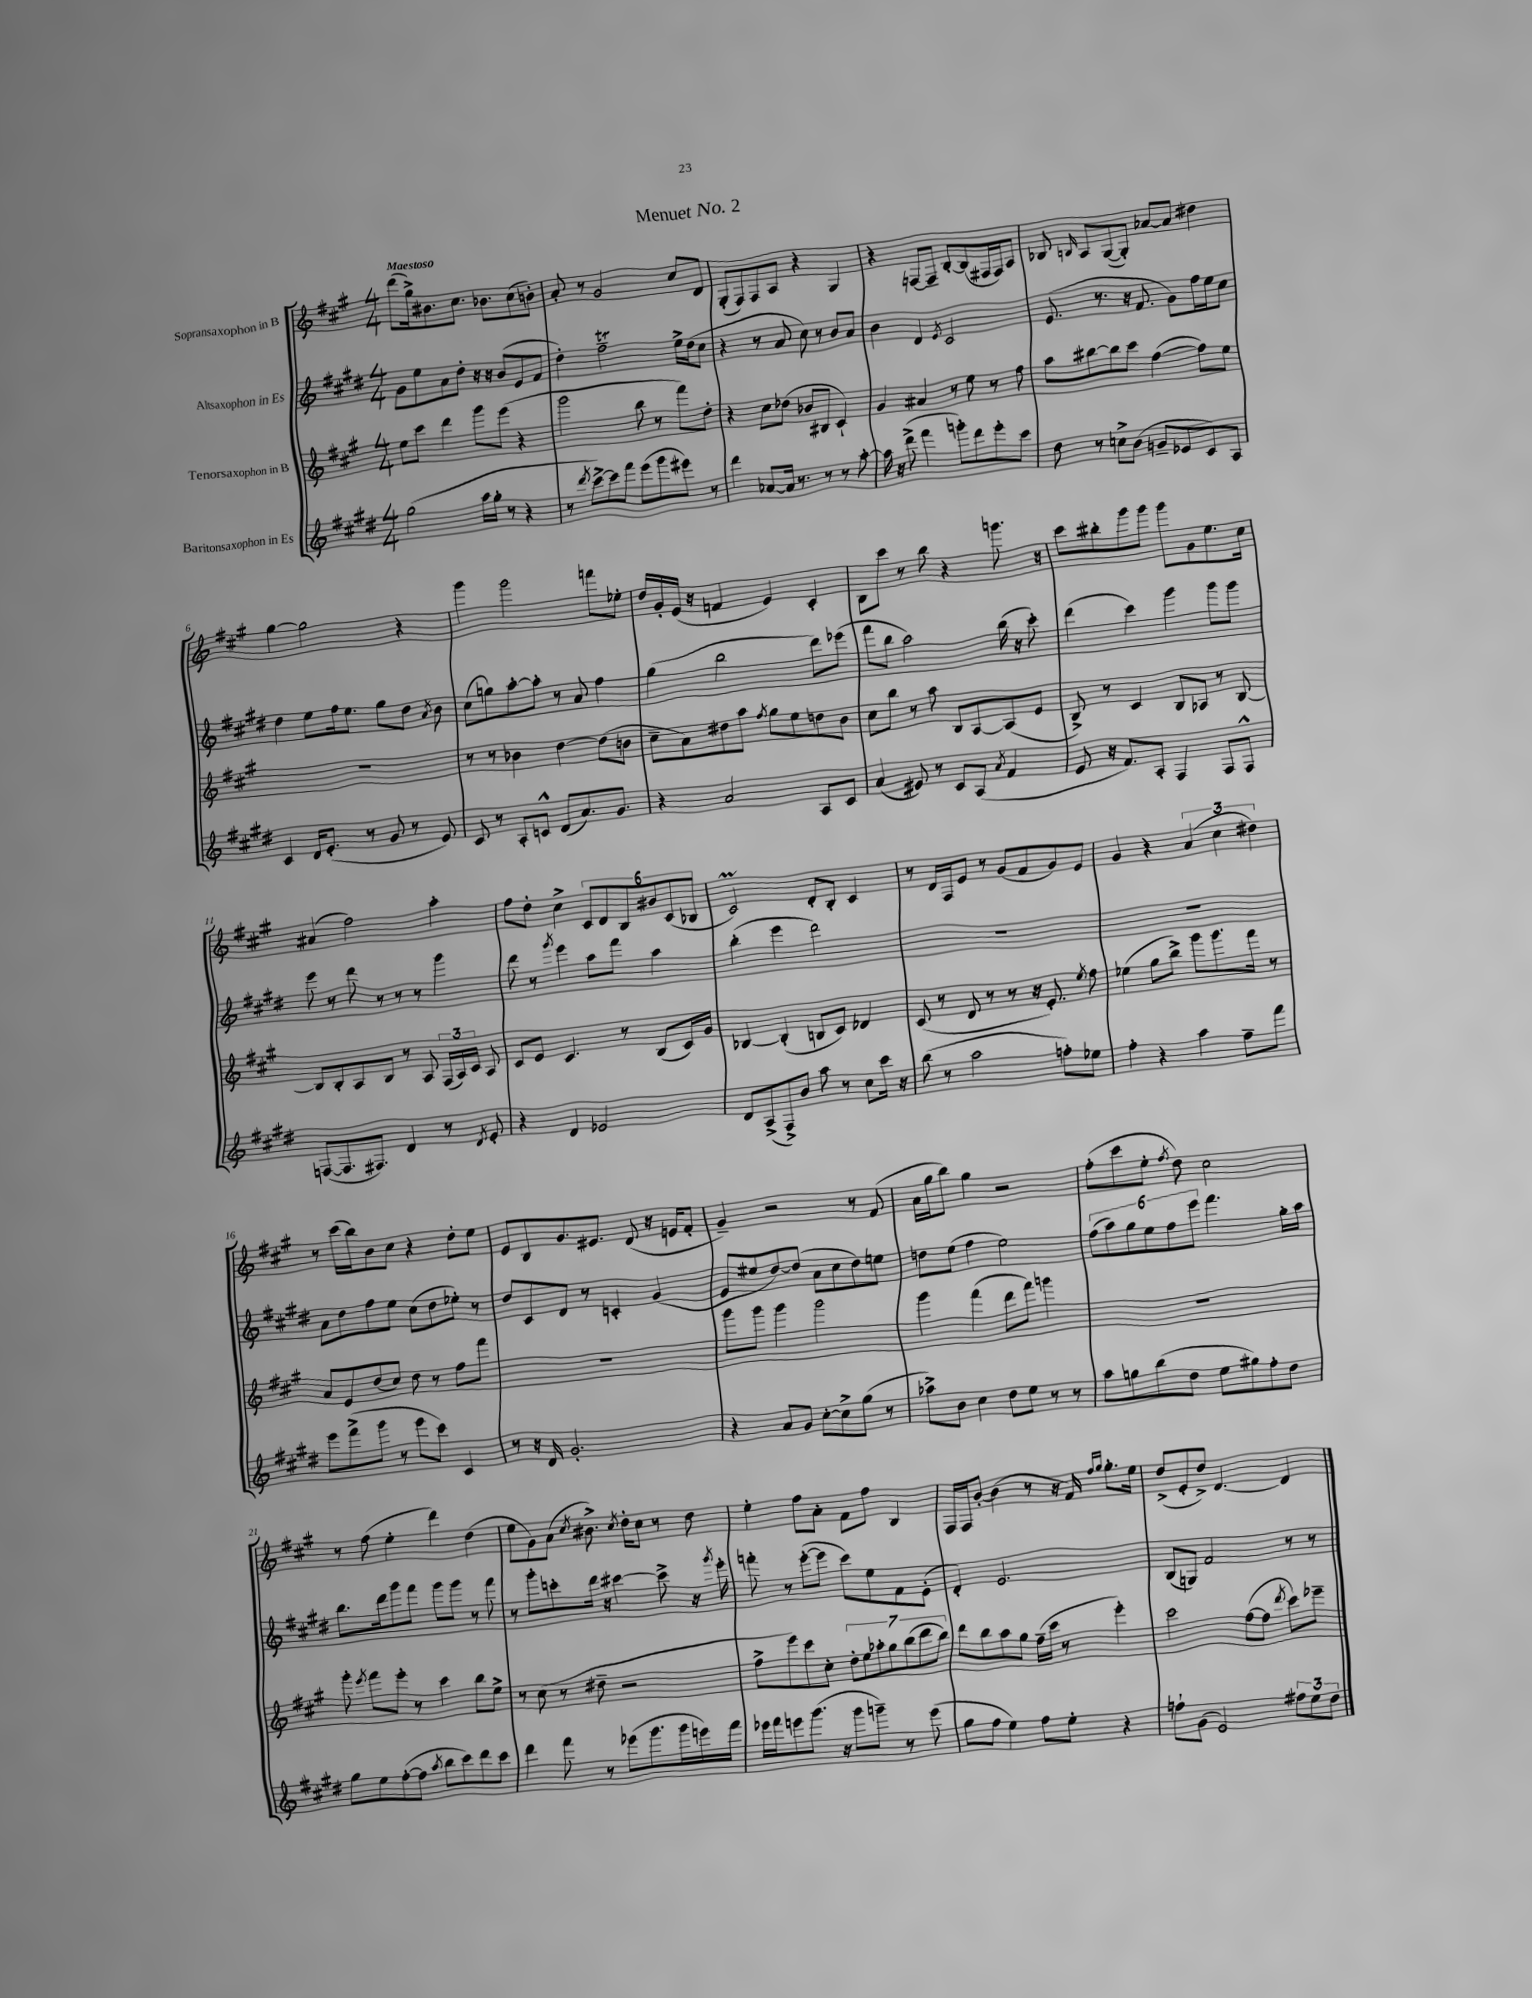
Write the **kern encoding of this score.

**kern	**kern	**kern	**kern
*staff4	*staff3	*staff2	*staff1
*clefG2	*clefG2	*clefG2	*clefG2
*k[f#c#g#d#]	*k[f#c#g#]	*k[f#c#g#d#]	*k[f#c#g#]
*M4/4	*M4/4	*M4/4	*M4/4
(2gg#	8ee	8g#	(8ddd
.	8ccc#	8ee	16gg#^)
.	.	.	8.b#
.	4ddd	8a	.
.	.	8dd#'	8.cc#
16aa	8ggg#	16r	.
16gg#'	.	16r	8.b-
8r	(8eee	(8b	.
4r	4r	8e	(8cc#
.	.	8f#	8b')
=	=	=	=
8r	2ggg#	4dd#')	8a'
8qddd#	.	.	.
[8ccc#^)	.	.	8r
8ccc#]	.	2ff#~	2g#
8fff#	.	.	.
(8eee	8bb	.	.
8ggg#	8r	.	.
8eee#)	8fff#)	16ee^	8cc#
.	.	(16dd#	.
8r	8dd'	8cc#	8d
=	=	=	=
4ddd#	4r	4r	(8G#'
.	.	.	8F#)
[8a-	8cc#	8r	8F#
16a-]	(8dd-	8a	8A
8.r	.	.	.
.	8b-	8cc#)	4r
8r	8B#	8r	.
8r	4c#`)	8b	4G#
[8aa'	.	8a	.
=	=	=	=
16aa]	4g#	4b	4r
16r	.	.	.
(8ddd#^	.	.	.
4fff#	4a#	4d#	[8F
.	.	.	8F~]
.	.	8qe	.
8ggg')	8r	2c#	[8B'
8ddd#	8ee	.	(8B]
8eee'	8r	.	16F#
.	.	.	16F#)
8ccc#	8ff#	.	8A
=	=	=	=
8dd#	8aa	(8.e	8B-
.	.	.	16qqB
8r	[8bb#	.	8A
.	.	8.r	.
8cc^	8bb#]	.	([8G#
(8b	8ccc#	16r	8G#'])
.	.	8.f#	.
8g~	([4ff#	.	[8a-
8e-	.	8g#)	8a-]
8c#)	8ff#])	16ff#	4dd#
.	.	16ee	.
8A	8ee	8cc#	.
=	=	=	=
4c#	1r	4dd#	[4gg#
16d#	.	8ee	2gg#]
(8.e'	.	.	.
.	.	16ff#	.
.	.	8.ee	.
8r	.	.	.
8g#	.	8gg#	.
8r	.	8dd#	4r
.	.	8qa	.
8e)	.	8b	.
=	=	=	=
8c#	8r	(8cc#	4ggg#
8r	8r	8gg)	.
8A'	4b-	[8aa'	2ggg#
8c^^	.	8aa']	.
(8d#	[4dd	8r	.
8.a)	.	8a	.
.	(8dd]	4ff#	8fff
8.g#	.	.	.
.	8b	.	8ee-'
=	=	=	=
4r	8cc#~	(4gg#	16dd
.	.	.	16g#'
.	8a)	.	(16e
.	.	.	16r
2a	8dd#	2bb	4f
.	8aa	.	.
.	8qff#	.	.
.	8gg#	.	4e)
.	8ee	.	.
8A	8dd	8ddd#)	4c#'
8c#	8b	(8eee-	.
=	=	=	=
(4a	8cc#	8fff#	8B
.	8bb	8bb	8ccc#
8e#)	8r	2aa)	8r
8r	8aa	.	8bb
8c#	8B	.	4r
(8A	[8A	.	.
8qa	.	.	.
4f#	(8A]	(16bb	8.ggg
.	.	16r	.
.	8e	8ccc#')	.
.	.	.	16r
=	=	=	=
8e	8B^)	(4ddd#	8ccc#
16r	8r	.	8bb#'
8.f#)	.	.	.
.	4c#	4ccc#)	8ggg#
8A'	.	.	8ggg#
4F#	8B	4ggg#	8ggg#
.	8A-	.	8g#
8F#	8r	8ggg#	8.ee
8F#^^	[8B	8ggg#	.
.	.	.	16cc#
=	=	=	=
([8F	8B]	8eee	(4a#
8.F]	8B'	8r	.
.	8A	8ddd#	2ff#)
8.F#)	.	.	.
.	8B	8r	.
4d#	8r	8r	.
.	8A	8r	.
8r	(24F#	4ggg#	4aa'
.	24A)	.	.
.	24c#	.	.
8qd#	.	.	.
8e'	8A	.	.
=	=	=	=
4r	8c#	8ddd#	8ff#
.	8e	8r	8dd'
.	.	8qggg#	.
4d#	4.c#	4eee	4cc#^
2e-	.	8aa	12c#
.	.	.	12d
.	8r	8fff#	.
.	.	.	12B
.	(8B	4aa	12b#
.	.	.	(12c#
.	16c#)	.	.
.	.	.	12B-
.	16g#	.	.
=	=	=	=
8d#	[4B-	(4bb'	2c#)
(8A^	.	.	.
8F#^)	(4B-']	4eee	.
8b	.	.	.
8aa	8B	2ddd#)	8d'
8r	8c#)	.	8B'
8cc#	4d-	.	4c#
16ccc#	.	.	.
16r	.	.	.
=	=	=	=
(8bb	(8c#	1r	8r
8r	8r	.	16d
.	.	.	16F#
2aa	8d	.	8e
.	8r	.	8r
.	8r	.	(8g#
.	16r	.	8f#
.	8.e')	.	.
8ff')	.	.	8g#)
.	8qee	.	.
8ee-	8ff#	.	8e
=	=	=	=
4ff#'	(4ee-	1r	4g#
4r	8gg#	.	4r
.	8bb^)	.	.
4aa	8ggg#	.	(6a
.	8.ggg#	.	.
.	.	.	6cc#
8ff#~	.	.	.
.	16fff#	.	.
.	.	.	6dd#)
8fff#	8r	.	.
=	=	=	=
8eee	8a	8a	8r
(8fff#^	8e	8dd#	(16ccc#
.	.	.	16bb)
8ggg#	(8dd	8ff#	8b
8r	8cc#)	8ee	8cc#
8eee	8dd	(8cc#	4r
8ccc#)	8r	8dd#	.
4c#	8ff#	8ee-')	8dd'
.	8fff#	8r	8ee
=	=	=	=
8r	1r	8dd#	8e
16r	.	8c#	8B
16d#	.	.	.
2.g#'	.	8d#	8.g#
.	.	8r	.
.	.	.	8.e#
.	.	4c'	.
.	.	.	(8d
.	.	(4g#	16r
.	.	.	16e
.	.	.	8f#'
=	=	=	=
4r	8ggg#	8e	4g#~)
.	8ggg#	8ee#	.
8a	4ggg#	[8dd#)	2r
8g#	.	(8dd#]	.
[8cc#'	2ggg#	8a	.
8cc#^]	.	8cc#	.
(8gg#	.	8dd#)	8r
8r	.	8ee	(8f#
=	=	=	=
8aa-^)	4ggg#	8dd	16a
.	.	.	16gg#
8b	.	(8ee	8bb)
4cc#	(4fff#	4ff#	4gg#
8dd#	8ddd	2ee)	2r
8ee	8fff#)	.	.
8r	4ggg	.	.
8r	.	.	.
=	=	=	=
8aa	1r	(12ff#	(8ff#'
.	.	12aa)	.
8gg	.	.	8ccc#
.	.	12gg#	.
(8bb	.	12ee	8ee'
.	.	12ff#	.
.	.	.	8qff#
8dd#	.	.	8dd)
.	.	12eee	.
8ee	.	4.fff#	2cc#
8gg#)	.	.	.
8ff#'	.	.	.
8dd#	.	16gg#'	.
.	.	16aa	.
=	=	=	=
8gg#	8ggg#'	8.bb	8r
.	8qeee	.	.
8ee	8fff#	.	(8ff#
.	.	16ddd#	.
([8ff#'	8eee'	8ggg#	4ee'
8ff#]	8r	8fff#	.
8qaa	.	.	.
8bb	4ccc#	8ggg#	4ddd)
8ccc#)	.	8ggg#	.
8ddd#	8bb	8r	(4dd
8ccc#	8ee^	8fff#	.
=	=	=	=
4ddd#	8r	8r	8ee
.	(8cc#	8ggg#'	8g#)
8fff#	8r	8ccc'	(8a
.	.	.	8qcc#
8r	8dd#~	16ddd#	8.b#^)
.	.	16r	.
(8eee-	2r	[4ccc#	.
.	.	.	8qcc#
.	.	.	16dd'
8.ggg#	.	.	8cc#
.	.	8ccc#^]	8r
16ggg#	.	.	.
16eee)	.	16r	8dd
.	.	8qggg#	.
16fff#	.	16eee'	.
=	=	=	=
16eee-	8ff#^	8fff'	4ee'
16fff#	.	.	.
8eee	8eee)	8r	.
(8.ggg#	8ccc#	([8eee'	8ff#
.	8cc#'	8eee]	8a'
16r	.	.	.
8ggg#	14dd'	8ccc#)	8f#
.	14ee	.	.
8ggg~)	.	8ee	8ff#
.	14aa-'	.	.
.	14gg#	.	.
8r	.	8f#	4B
.	(14bb	.	.
.	14ddd	.	.
(8eee	.	(8e'	.
.	14bb)	.	.
=	=	=	=
8gg#	8ddd	4d#')	16F#
.	.	.	16F#
8ff#	8bb	.	[8b'
4ee)	8aa	2.e	(4b]
.	8gg#	.	.
8ff#	(16ff#~	.	8r
.	16ccc#	.	.
8ee'	8r	.	16r
.	.	.	16f#)
.	.	.	16qqff#
.	.	.	16qqgg#
4r	4eee')	.	8.gg#'
.	.	.	16ee
=	=	=	=
8ff`	2ccc#	(8B	(8dd^
(8g#	.	8G)	8e'
2e)	.	2f#	8dd^)
.	.	.	[4.d
.	([8ff#	.	.
.	8ff#]	.	.
.	8qddd	.	.
12ff#	8ccc#)	8r	4d]
12ee	.	.	.
.	8eee-~	8r	.
12dd#	.	.	.
==	==	==	==
*-	*-	*-	*-
